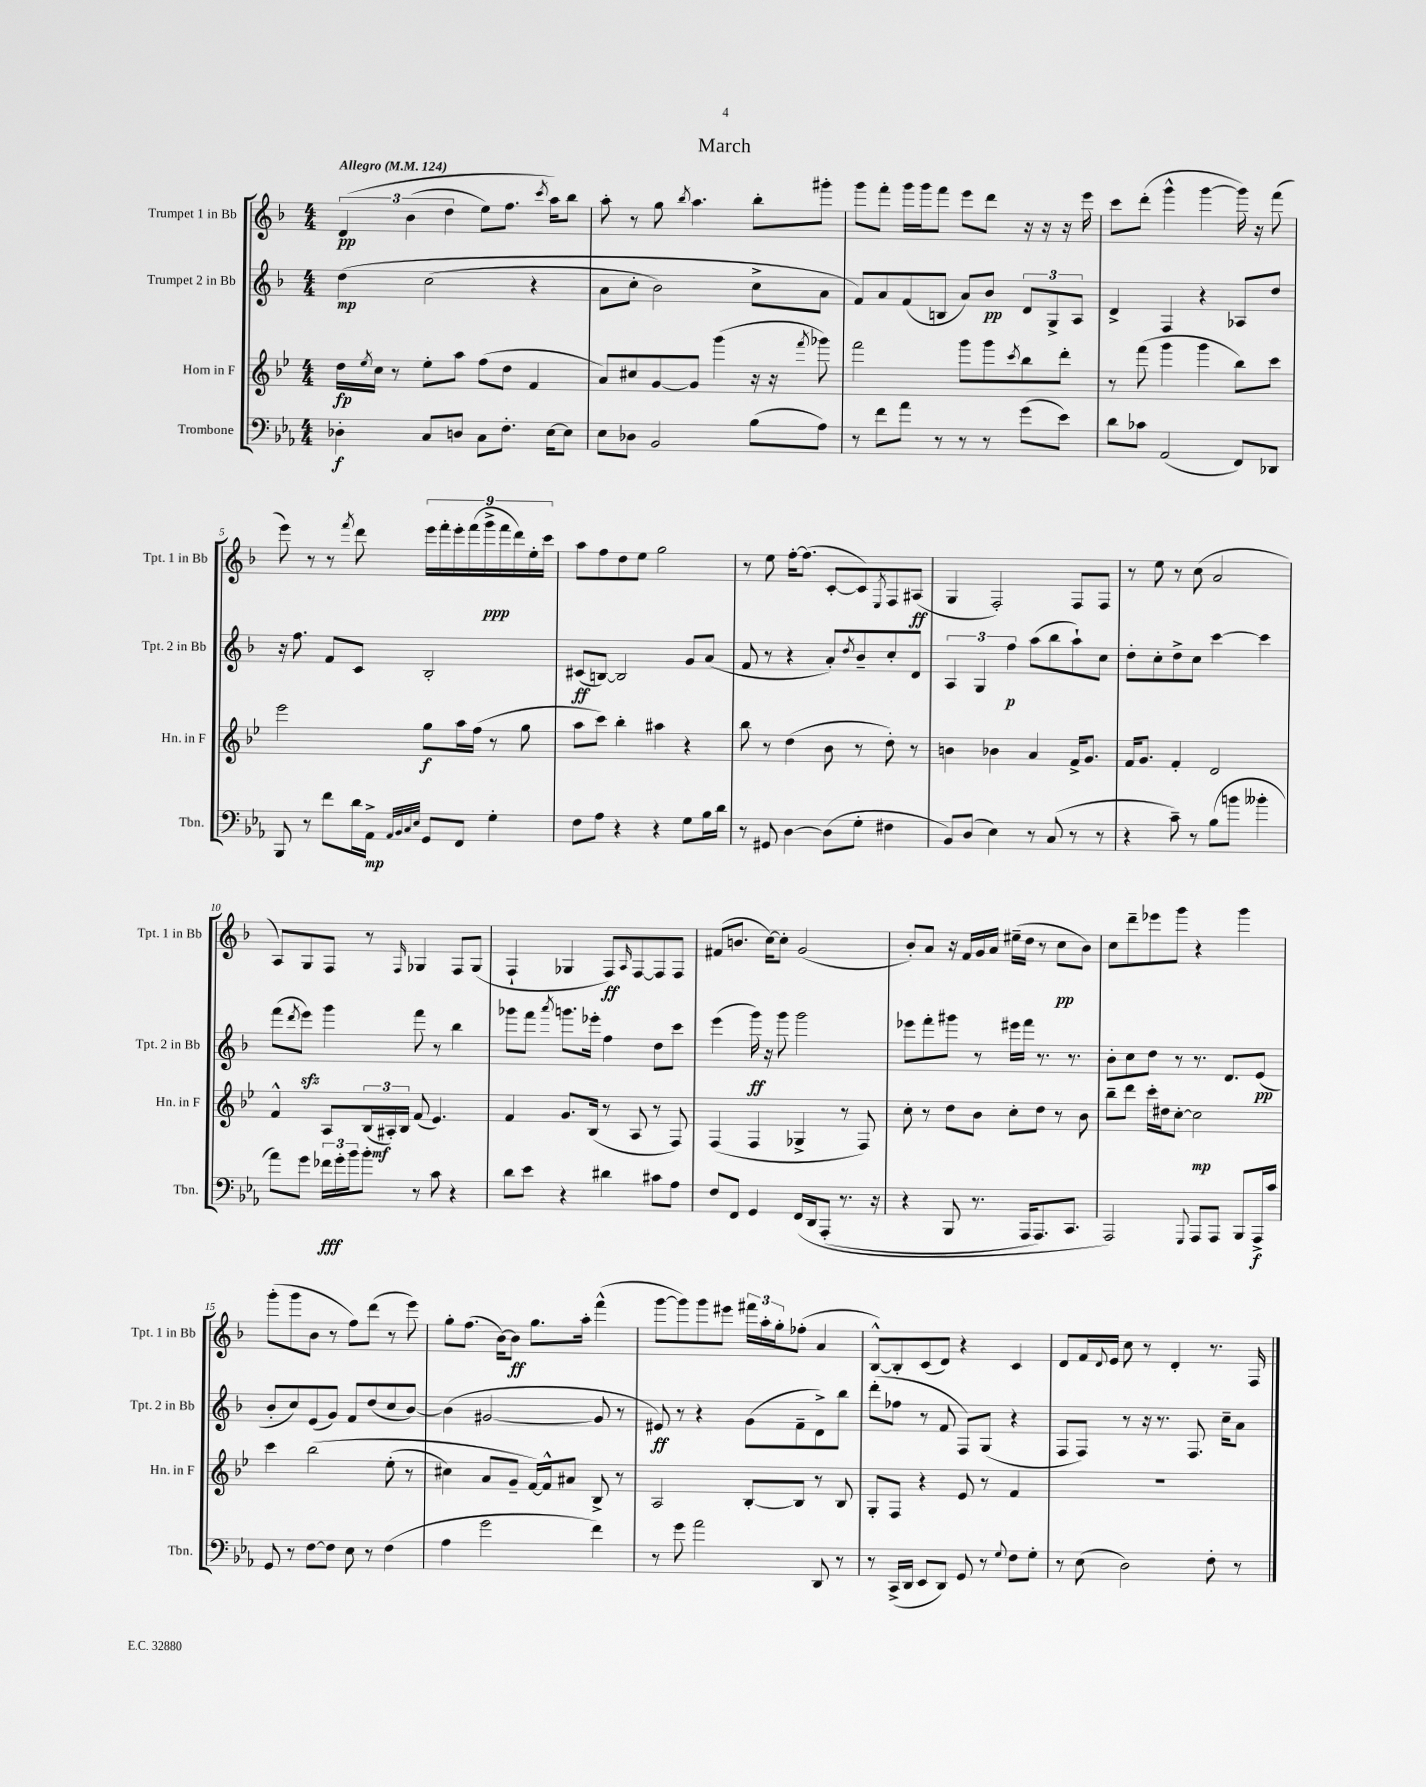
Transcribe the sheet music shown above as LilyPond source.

\header { title = "March" }
<<
\new StaffGroup <<
\new Staff = "s0" \with { instrumentName = "Trumpet 1 in Bb" shortInstrumentName = "Tpt. 1 in Bb" } {
    \clef treble \key f \major \numericTimeSignature \time 4/4 \tempo "Allegro" 4 = 124
    \tuplet 3/2 { d'4\pp\( bes'4( d''4 } e''8) f''8. \acciaccatura { c'''8 } a''16\) bes''8 |
    a''8-. r8 g''8 \acciaccatura { bes''8 } a''4. bes''8-. gis'''8-. |
    g'''8 f'''8-. g'''16 g'''16 f'''8 e'''8 d'''8 r16 r16 r16 e'''16 |
    c'''8 d'''8-.( g'''4-^ g'''4~ g'''16) r16 f'''8( |
    e'''8) r8 r8 \acciaccatura { f'''8 } d'''8 \tuplet 9/8 { e'''16 f'''16-. e'''16-. f'''16( g'''16->\ppp f'''16 d'''16) e''16-. c'''16 } |
    a''8 f''8 d''8 e''8 g''2 |
    r8 e''8 f''16~-. f''8.( c'8~-. c'8) \acciaccatura { e8 } f8 ais8\ff( |
    g4 f2-.) f8 f8 |
    r8 e''8 r8 c''8( a'2 |
    a8) g8 f8 r8 \grace { f16 } ges4 f8 ges8( |
    f4-! ges4 f8\ff) \grace { a16 } f8~ f8 f8 |
    fis'8( b'8. c''16~) c''8-. g'2( |
    bes'8-.) a'8 r16 f'16 g'16 a'16 eis''16--( d''16 r8 c''8\pp bes'8) |
    c''8 d'''8-- ees'''8 g'''8 r4 g'''4 |
    g'''8-.( g'''8 bes'8 r8 f''8) d'''8( r8 e'''8) |
    g''8-. f''8.( bes'16~) bes'8\ff g''8. a''16-. f'''4-^( |
    g'''8~ g'''8) g'''8 eis'''8 \tuplet 3/2 { fis'''16 a''16-. g''16-. } fes''8-.( a'4 |
    bes8~-^) bes8-. c'8( d'8) r4 c'4 |
    d'8 f'16 \appoggiatura { d'8 } e'16 c''8 r8 d'4-. r8. f16 \bar "|." |
}
\new Staff = "s1" \with { instrumentName = "Trumpet 2 in Bb" shortInstrumentName = "Tpt. 2 in Bb" } {
    \clef treble \key f \major \numericTimeSignature \time 4/4
    d''4\mp\( c''2( r4 |
    a'8 c''8-. bes'2) c''8-> a'8 |
    f'8\) a'8 f'8( b8 a'8) bes'8\pp \tuplet 3/2 { d'8 g8-> a8 } |
    d'4-> f4 r4 aes8 d''8 |
    r16 f''8. f'8 c'8 bes2-. |
    cis'8\ff( b8~) b2 g'8 a'8( |
    f'8 r8 r4 a'8-.) \acciaccatura { d''8 } bes'8-- c''8-. d'8 |
    \tuplet 3/2 { a4 g4 f''4\p } a''8( bes''8 a''8-!) c''8 |
    d''8-. c''8-. d''8-> c''8 c'''4~ c'''4 |
    f'''8( \acciaccatura { d'''8 } e'''8\sfz) g'''4 f'''8 r8 bes''4 |
    ges'''8 f'''8 \acciaccatura { a'''8 } g'''8. ees'''16-. f''4 d''8 c'''8 |
    e'''4( g'''16\ff) r16 g'''8 g'''2 |
    ees'''8 f'''8-. gis'''8 r8 eis'''16 f'''16 r8. r8. |
    bes'8-. c''8 d''8 r8 r8. d'8. e'8\pp( |
    bes'8-. c''8) e'8( g'8) f'8 d''8( c''8 bes'8~) |
    bes'4( gis'2~ gis'8 r8 |
    eis'8\ff) r8 r4 g'8( f'8-- d'8->) bes''8 |
    d'''8-.( fes''8 r8 f'8 f8) g8( r4 |
    f8 f8) r8 r16 r8. f8. c''16-- a'8 \bar "|." |
}
\new Staff = "s2" \with { instrumentName = "Horn in F" shortInstrumentName = "Hn. in F" } {
    \clef treble \key bes \major \numericTimeSignature \time 4/4
    d''16\fp \acciaccatura { ees''8 } c''16 r8 ees''8-. a''8 f''8( d''8 f'4 |
    a'8) cis''8 g'8~ g'8 g'''4( r16 r16 \acciaccatura { f'''8 } ges'''8) |
    f'''2 g'''8 g'''8 \acciaccatura { c'''8 } bes''8 d'''8-. |
    r8 f'''8( g'''4 g'''4 bes''8) c'''8 |
    ees'''2 g''8\f a''16 f''16( r8 g''8 |
    a''8 c'''8) bes''4-. ais''4 r4 |
    bes''8 r8 d''4( bes'8 r8 d''8-.) r8 |
    b'4 bes'4 a'4 f'16-> g'8. |
    f'16 g'8. f'4-. d'2 |
    f'4-^ a8 \tuplet 3/2 { bes16( ais16-.\mf) bes16 } f'8( ees'4.) |
    f'4 g'8. bes16( r8 a8 r8 f8) |
    f4( f4 ges4-> r8 f8) |
    c''8-. r8 d''8 bes'8 c''8-. d''8 r8 bes'8 |
    bes''8-- d'''8 c'''16-. dis''16 c''8~-. c''2\mp |
    c'''4 bes''2\( ees''8-.( r8 |
    cis''4) a'8 g'8-- f'16~\) f'16-^ ais'8 bes8-> r8 |
    a2 bes8~-. bes8 r8 bes8 |
    g8-. f8 r4 ees'8 r8 f'4 |
    R1 \bar "|." |
}
\new Staff = "s3" \with { instrumentName = "Trombone" shortInstrumentName = "Tbn." } {
    \clef bass \key ees \major \numericTimeSignature \time 4/4
    des4-.\f c8 d8 c8 f8.-. ees16~ ees8 |
    ees8 des8 bes,2 bes8( aes8) |
    r8 f'8 aes'8 r8 r8 r8 g'8( ees'8) |
    d'8 ces'8 aes,2( f,8) des,8 |
    bes,,8 r8 f'8 d'16 aes,16->\mp \grace { aes,32 bes,32 c32 ees32 } g,8 f,8 g4-. |
    f8 aes8 r4 r4 g8 bes16 d'16 |
    r8 gis,8 d4~ d8( g8-. fis4 |
    bes,8) d8( ees4) r8 c8( r8 r8 |
    r4 c'8--) r8 bes8( b'8 beses'4-. |
    aes'8) g'8 \tuplet 3/2 { fes'16\fff g'16-. bes'16 } bes'8-. r8 c'8 r4 |
    d'8 ees'8 r4 dis'4 cis'8 aes8 |
    f8 f,8 g,4 f,16\( d,16 aes,,8-.( r8. r16 |
    r4 bes,,8 r8. aes,,16 aes,,8.) c,8. |
    aes,,2\) \appoggiatura { g,,8 } aes,,8 aes,,8 bes,,8 aes,,16->\f c'16 |
    g,8 r8 f8~ f8 ees8 r8 f4( |
    aes4 g'2 f'4) |
    r8 g'8 aes'2 d,8 r8 |
    r8 c,16->( d,16 ees,8 d,8) g,8 r8 \appoggiatura { g8 } f8 g8-. |
    r8 ees8( d2) f8-. r8 \bar "|." |
}
>>
>>
